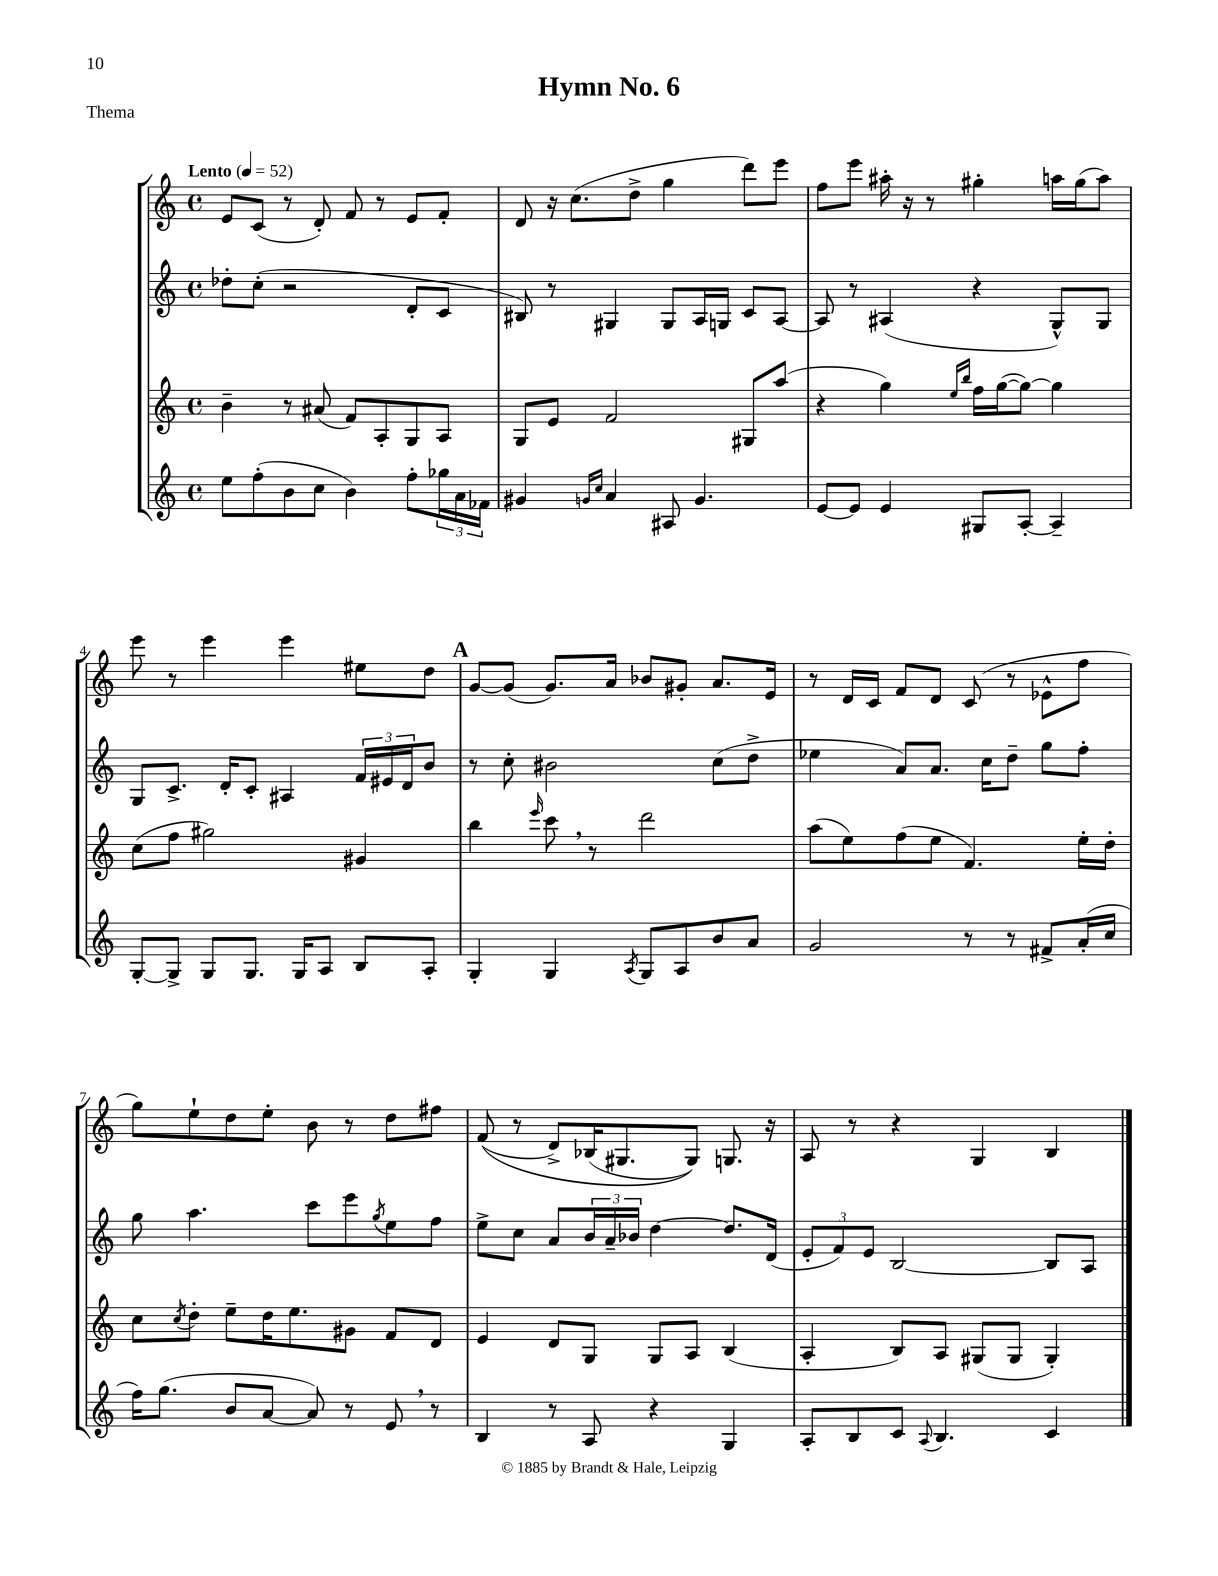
\header { title = "Hymn No. 6" piece = "Thema" }
<<
\new StaffGroup <<
\new Staff = "s0" {
    \clef treble \key c \major \defaultTimeSignature \time 4/4 \tempo "Lento" 4 = 52
    e'8 c'8( r8 d'8-.) f'8 r8 e'8 f'8-. |
    d'8 r16 c''8.( d''8-> g''4 d'''8) e'''8 |
    f''8 e'''8 ais''16-. r16 r8 gis''4-. a''16 gis''16( a''8) |
    e'''8 r8 e'''4 e'''4 eis''8 d''8 |
    \mark \markup { \bold "A" } g'8~ g'8( g'8.) a'16 bes'8 gis'8-. a'8. e'16 |
    r8 d'16 c'16 f'8 d'8 c'8( r8 ees'8-^ f''8 |
    g''8) e''8-! d''8 e''8-. b'8 r8 d''8 fis''8 |
    f'8(\( r8 d'8->) bes16( gis8. gis8)\) g8. r16 |
    a8 r8 r4 g4 b4 \bar "|." |
}
\new Staff = "s1" {
    \clef treble \key c \major \defaultTimeSignature \time 4/4
    des''8-. c''8-.( r2 d'8-. c'8 |
    bis8) r8 gis4 gis8 a16 g16 c'8 a8~ |
    a8 r8 ais4( r4 g8-^) g8 |
    g8 c'8.-> d'16-. c'8-. ais4 \tuplet 3/2 { f'16 eis'16 d'16 } b'8 |
    \mark \markup { \bold "A" } r8 c''8-. bis'2 c''8( d''8-> |
    ees''4 a'8) a'8. c''16 d''8-- g''8 f''8-. |
    g''8 a''4. c'''8 e'''8 \acciaccatura { g''8 } e''8 f''8 |
    e''8-> c''8 a'8 \tuplet 3/2 { b'16 a'16-- bes'16 } d''4~ d''8. d'16( |
    \tuplet 3/2 { e'8-. f'8) e'8 } b2~ b8 a8 \bar "|." |
}
\new Staff = "s2" {
    \clef treble \key c \major \defaultTimeSignature \time 4/4
    b'4-- r8 ais'8( f'8) a8-. g8 a8 |
    g8 e'8 f'2 gis8 a''8( |
    r4 g''4) \grace { e''16 b''16 } f''16 g''16~( g''8~) g''4 |
    c''8( f''8 gis''2) gis'4 |
    \mark \markup { \bold "A" } b''4 \grace { e'''16 } c'''8 \breathe r8 d'''2 |
    a''8( e''8) f''8( e''8 f'4.) e''16-. d''16-. |
    c''8 \acciaccatura { c''8 } d''8-. e''8-- d''16 e''8. gis'8 f'8 d'8 |
    e'4 d'8 g8 g8 a8 b4( |
    a4-. b8) a8 gis8( gis8 gis4-.) \bar "|." |
}
\new Staff = "s3" {
    \clef treble \key c \major \defaultTimeSignature \time 4/4
    e''8 f''8-.( b'8 c''8 b'4) f''8-. \tuplet 3/2 { ges''16 a'16 fes'16 } |
    gis'4 \grace { g'16 c''16 } a'4 ais8 g'4. |
    e'8~ e'8 e'4 gis8 a8~-. a4-- |
    g8~-. g8-> g8 g8. g16 a8 b8 a8-. |
    \mark \markup { \bold "A" } g4-. g4 \acciaccatura { a8 } g8 a8 b'8 a'8 |
    g'2 r8 r8 fis'8-> a'16-.( c''16 |
    f''16) g''8.( b'8 a'8~ a'8) r8 e'8 \breathe r8 |
    b4 r8 a8 r4 g4 |
    a8-. b8 c'8 \appoggiatura { a8 } b4. c'4 \bar "|." |
}
>>
>>
